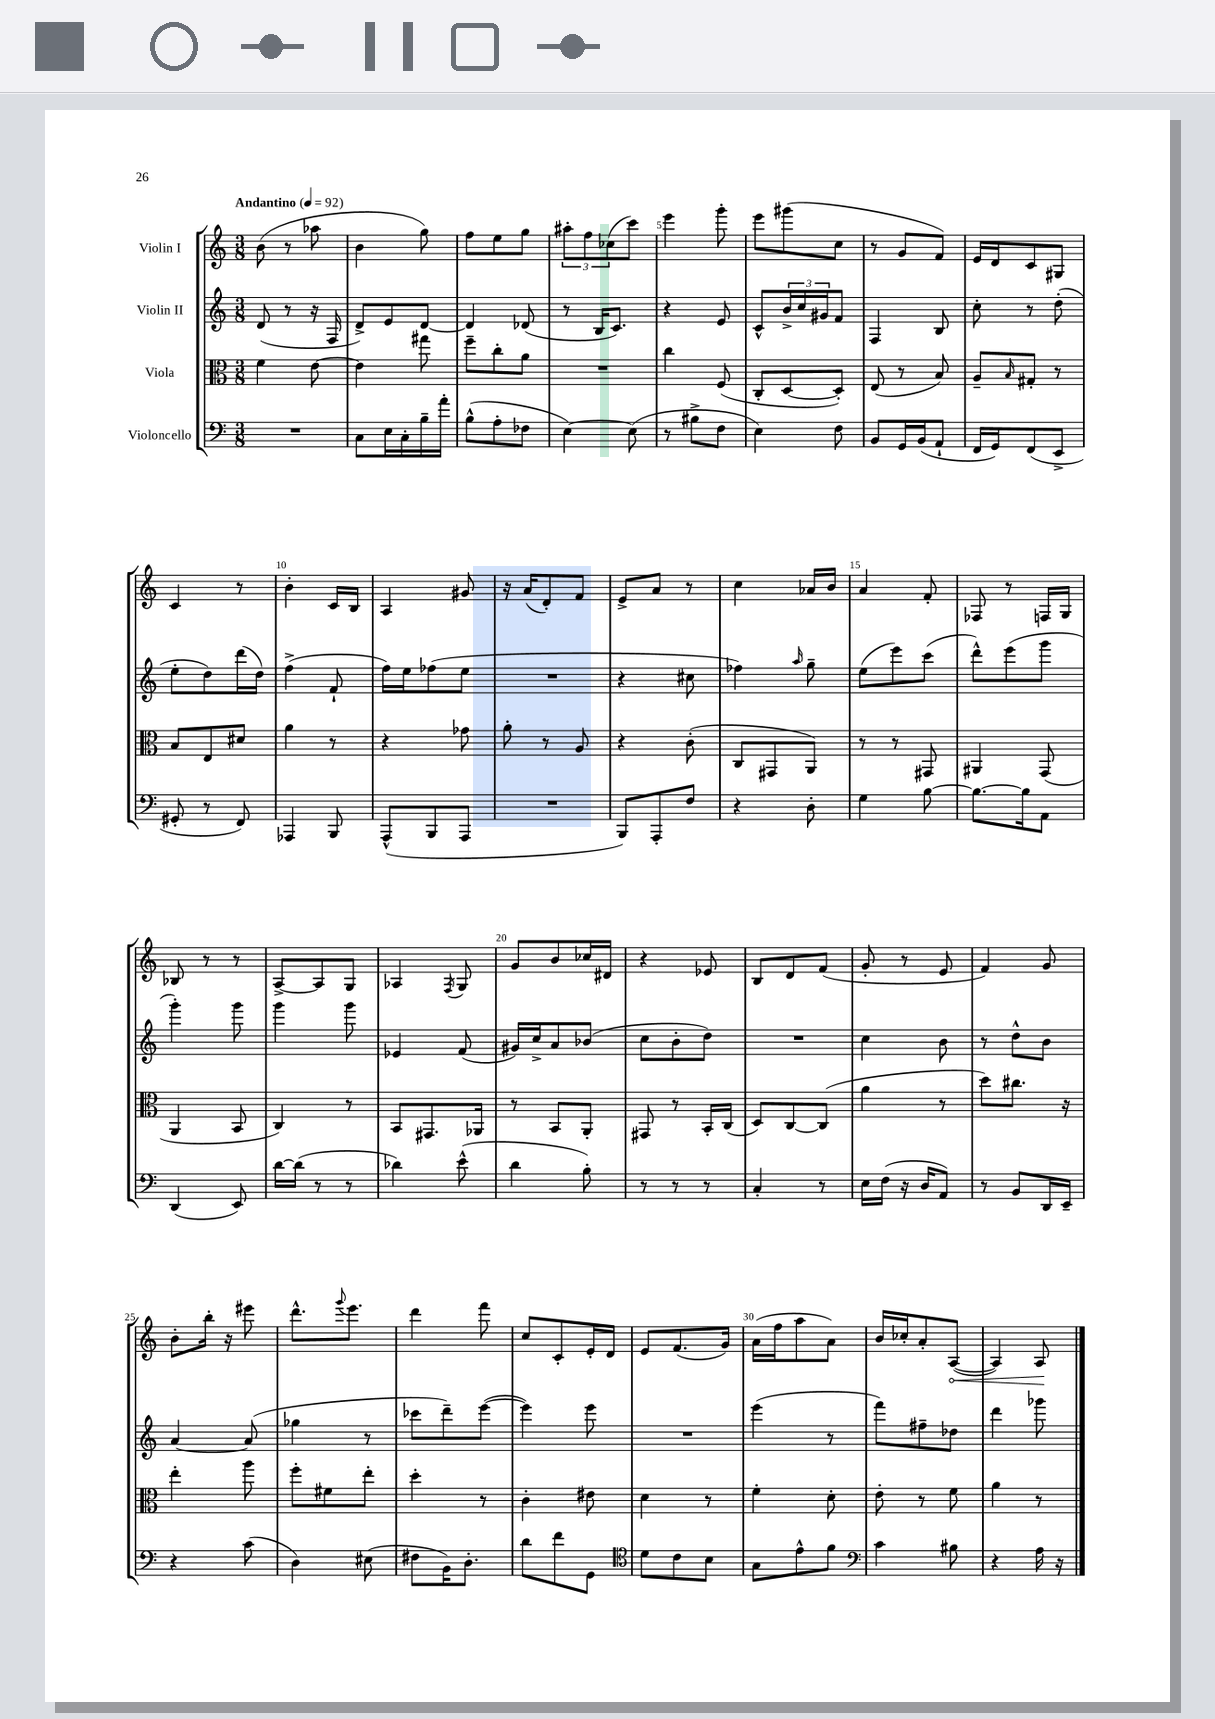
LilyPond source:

<<
\new StaffGroup <<
\new Staff = "s0" \with { instrumentName = "Violin I" } {
    \clef treble \key c \major \numericTimeSignature \time 3/8 \tempo "Andantino" 4 = 92
    b'8( r8 aes''8 |
    b'4 g''8) |
    f''8 e''8 g''8 |
    \tuplet 3/2 { ais''8-. f''8 ces''8( } c'''8) |
    e'''4 g'''8-. |
    e'''8 gis'''8( c''8 |
    r8 g'8 f'8) |
    e'16 d'16 c'8 gis8 |
    c'4 r8 |
    b'4-. c'16 b16 |
    a4 gis'8 |
    r16 a'16( d'8-.) f'8 |
    e'8-> a'8 r8 |
    c''4 aes'16 b'16 |
    a'4 f'8-. |
    fes8 r8 f16 g16 |
    bes8 r8 r8 |
    a8~-> a8 g8 |
    aes4 \acciaccatura { f8 } g8 |
    g'8 b'8 ces''16 dis'16 |
    r4 ees'8 |
    b8 d'8 f'8( |
    g'8-. r8 e'8 |
    f'4) g'8 |
    b'8-. b''16-. r16 eis'''8 |
    d'''8.-^ \appoggiatura { g'''8 } e'''8. |
    d'''4 f'''8 |
    c''8 c'8-. e'16-. d'16 |
    e'8 f'8.( g'16) |
    a'16( f''16 a''8 a'8) |
    b'16 ces''16-. a'8-. \once \override Hairpin.circled-tip = ##t a8~\<( |
    a4) a8\! \bar "|." |
}
\new Staff = "s1" \with { instrumentName = "Violin II" } {
    \clef treble \key c \major \numericTimeSignature \time 3/8
    d'8( r8 r16 f16 |
    d'8->) e'8 d'8~ |
    d'4 des'8( |
    r8 b16 c'8.) |
    r4 e'8 |
    c'8-^ \tuplet 3/2 { b'16-> c''16 gis'16 } f'8 |
    f4 b8 |
    c''8-. r8 d''8-.( |
    e''8-. d''8) d'''16( d''16) |
    f''4->( f'8-! |
    f''16) e''16 fes''8( e''8 |
    R4. |
    r4 cis''8 |
    fes''4) \grace { a''16 } g''8-- |
    e''8( e'''8) c'''8( |
    d'''8-^) e'''8( g'''8 |
    g'''4-.) g'''8 |
    g'''4 g'''8 |
    ees'4 f'8( |
    gis'16) c''16-> a'8 bes'8( |
    c''8 b'8-. d''8) |
    R4. |
    c''4 b'8 |
    r8 d''8-^ b'8 |
    a'4~ a'8( |
    ges''4 r8 |
    ces'''8 d'''8--) e'''8~( |
    e'''4) e'''8 |
    R4. |
    e'''4( r8 |
    f'''8) fis''8-- des''8 |
    d'''4 ges'''8 \bar "|." |
}
\new Staff = "s2" \with { instrumentName = "Viola" } {
    \clef alto \key c \major \numericTimeSignature \time 3/8
    f'4 e'8~ |
    e'4 gis''8 |
    f''8-- c''8-. a'8 |
    R4. |
    c''4 f8( |
    c8-. d8~ d8-.) |
    e8( r8 b8) |
    a8-- \grace { b16 } gis8-. r8 |
    b8 e8 dis'8 |
    a'4 r8 |
    r4 ges'8 |
    a'8-. r8 a8 |
    r4 c'8-.( |
    c8 gis,8 a,8) |
    r8 r8 gis,8 |
    ais,4 g,8( |
    a,4 b,8 |
    c4) r8 |
    b,8 gis,8. aes,16 |
    r8 b,8 a,8-. |
    gis,8 r8 b,16-. c16( |
    d8) c8~ c8( |
    a'4 r8 |
    d''8) cis''8. r16 |
    e''4-. a''8 |
    f''8-. fis'8 e''8-. |
    d''4-. r8 |
    c'4-. eis'8 |
    d'4 r8 |
    f'4-. d'8-. |
    e'8-. r8 f'8 |
    a'4 r8 \bar "|." |
}
\new Staff = "s3" \with { instrumentName = "Violoncello" } {
    \clef bass \key c \major \numericTimeSignature \time 3/8
    R4. |
    c8 e16 c16-. b16-- a'16-. |
    b8-^( a8-. fes8 |
    e4~) e8( |
    r8 bis8-> f8 |
    e4) f8 |
    b,8 g,16 b,16( a,8-! |
    f,16 g,16) f,8( e,8-> |
    gis,8-. r8 f,8) |
    aes,,4 b,,8 |
    a,,8-^( b,,8 a,,8 |
    R4. |
    b,,8) a,,8-. f8 |
    r4 d8-. |
    g4 b8~ |
    b8.~ b16 a,8 |
    d,4( e,8) |
    d'16~ d'16( r8 r8 |
    des'4) e'8-^( |
    d'4 b8-.) |
    r8 r8 r8 |
    c4-. r8 |
    e16 f16( r16 d16 a,8) |
    r8 b,8 d,16 e,16-- |
    r4 c'8( |
    d4) eis8( |
    fis8 b,16) d8.-. |
    d'8 f'8 g,8 |
    \clef tenor d'8 c'8 b8 |
    g8 e'8-^ f'8 |
    \clef bass c'4 bis8 |
    r4 a16 r16 \bar "|." |
}
>>
>>
\layout { \context { \Score \override BarNumber.break-visibility = ##(#f #t #t) barNumberVisibility = #(every-nth-bar-number-visible 5) } }
